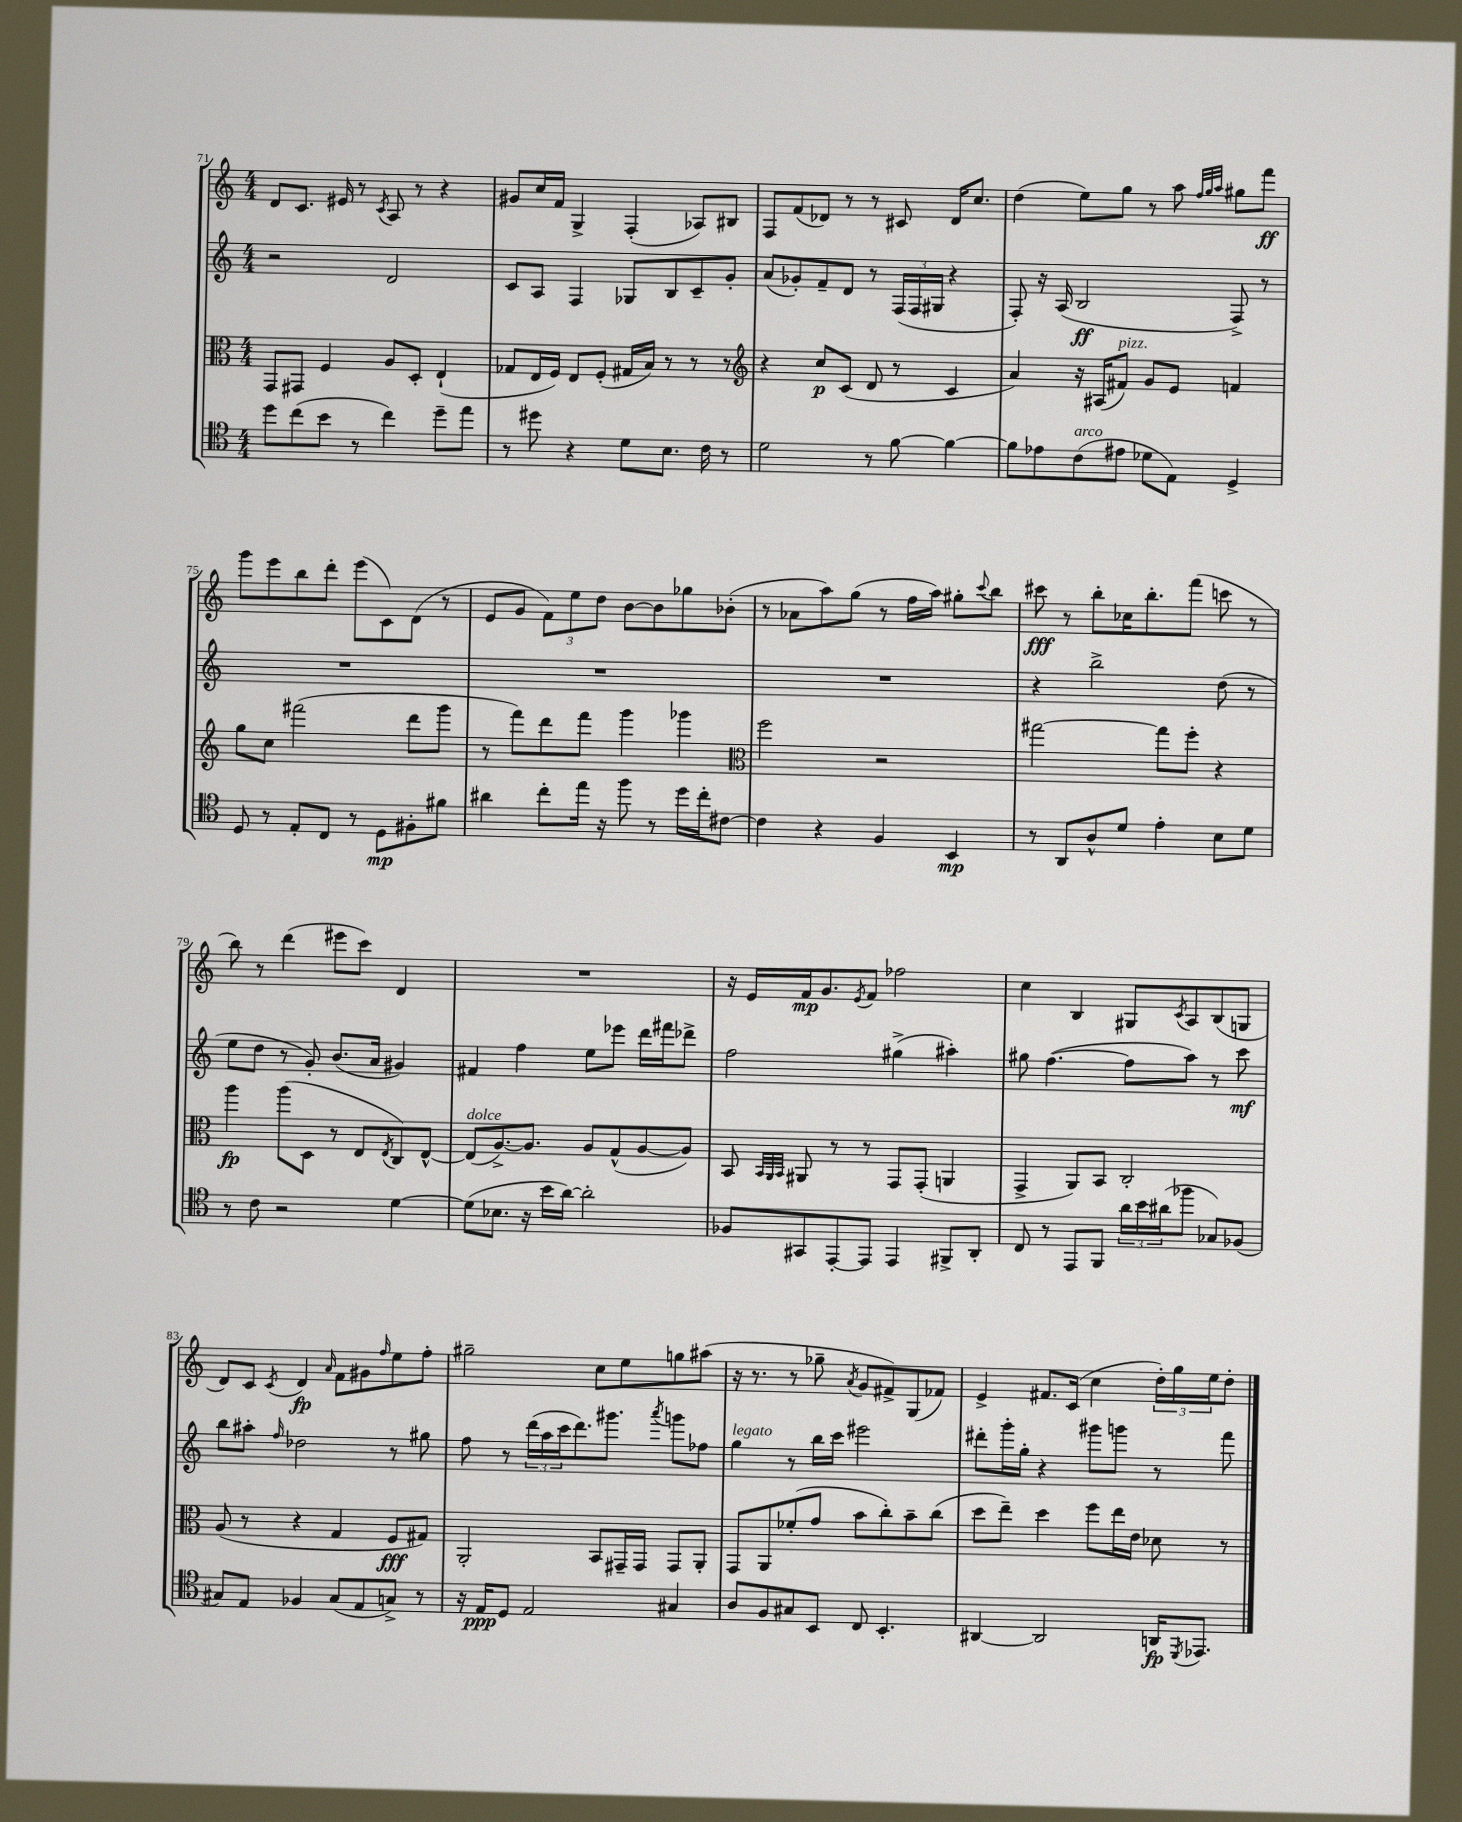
<<
\new StaffGroup <<
\new Staff = "s0" {
    \clef treble \key c \major \numericTimeSignature \time 4/4
    d'8 c'8. eis'16 r8 \acciaccatura { c'8 } a8 r8 r4 |
    gis'8 c''16 f'16 g4-> f4-.( aes8) bis8 |
    f8 f'8( des'8) r8 r8 cis'8 des'16 c''8. |
    d''4( e''8) g''8 r8 a''8 \grace { f''32 g''32 a''32 } gis''8 f'''8\ff |
    g'''8 e'''8 b''8 d'''8-. e'''8( c'8) d'8( r8 |
    e'8 g'8 \tuplet 3/2 { f'8) e''8 d''8 } b'8~ b'8 ges''8 bes'8-.( |
    r8 aes'8 a''8) g''8( r8 f''16 a''16) gis''8-. \appoggiatura { c'''8 } b''8 |
    cis'''8\fff r8 b''8-. ces''16 b''8.-. f'''8( c'''8 r8 |
    b''8) r8 d'''4( eis'''8 c'''8) d'4 |
    R1 |
    r16 e'16 f'16\mp g'8. \acciaccatura { e'8 } f'8 fes''2 |
    c''4 b4 gis8 \acciaccatura { c'8 } a8 b8( g8 |
    d'8) c'8 \acciaccatura { c'8 } d'4\fp \grace { a'16 } f'8 gis'8 \grace { f''16 } e''8 f''8-. |
    gis''2-- c''8 e''8 g''8 ais''8( |
    r16 r8. r8 ges''8-- \acciaccatura { a'8 } g'8 fis'8->) g8( fes'8) |
    e'4-> fis'8. c'16( c''4 \tuplet 3/2 { d''16-.) g''16 e''16 } d''8-. \bar "|." |
}
\new Staff = "s1" {
    \clef treble \key c \major \numericTimeSignature \time 4/4
    r2 d'2 |
    c'8 a8 f4 ges8 b8 c'8-- g'8-. |
    a'8( ges'8-.) f'8-- d'8 r8 \tuplet 3/2 { f16( f16 gis16 } r4 |
    f8-.) r16 a16( b2\ff f8->) r8 |
    R1 |
    R1 |
    R1 |
    r4 b''2-> d''8( r8 |
    e''8 d''8 r8 g'8-.) b'8.( a'16 gis'4) |
    fis'4 f''4 e''8 ees'''8 d'''16 fis'''16 des'''8-> |
    f''2 gis''4->( ais''4-.) |
    gis''8 f''4.~( f''8 a''8) r8 c'''8\mf |
    b''8 ais''8-. \grace { f''16 } des''2 r8 gis''8 |
    f''8 r8 \tuplet 3/2 { d'''16( a''16 c'''16 } d'''8.) gis'''8. \acciaccatura { a'''8 } g'''8 fes''8 |
    g''4^\markup { \italic "legato" } r8 b''16 c'''16 eis'''2 |
    dis'''8-. g'''16-. g''16-. r4 gis'''8 g'''8 r8 f'''8 \bar "|." |
}
\new Staff = "s2" {
    \clef alto \key c \major \numericTimeSignature \time 4/4
    g,8 gis,8 f4 a8 d8-. e4-!( |
    ges8 e16 f16) e8 f8-.( gis16 b16) r8 r8 r8 |
    \clef treble r4 c''8\p c'8( d'8 r8 c'4 |
    a'4) r16 ais16( fis'8^\markup { \italic "pizz." }) g'8 e'8 f'4 |
    g''8 c''8 fis'''2( d'''8 g'''8 |
    r8 f'''8) d'''8 f'''8 g'''4 ges'''4 |
    \clef alto f''2 r2 |
    gis''2~ gis''8 f''8-. r4 |
    a''4\fp a''8( d8 r8 e8 \acciaccatura { e8 } c8) e8~-^ |
    e8^\markup { \italic "dolce" }( a8.~->) a8. a8 g8-^( a8~ a8) |
    b,8 \grace { b,32 a,32 b,32 } ais,8 r8 r8 g,8 g,8-.( a,4 |
    g,4-> a,8) b,8 c2-. |
    a8( r8 r4 g4 f8\fff gis8) |
    a,2-. b,8 gis,16-- gis,16 gis,8 a,8-. |
    g,8 a,8 fes'8-.( g'8 b'8 c''8-.) b'8-- c''8( |
    d''8 e''8--) d''4 f''8 e''16 e'16 des'8 r8 \bar "|." |
}
\new Staff = "s3" {
    \clef tenor \key c \major \numericTimeSignature \time 4/4
    d''8 c''8( b'8 r8 c''4) d''8-- e''8 |
    r8 dis''8 r4 d'8 b8. c'16 r8 |
    d'2 r8 f'8~ f'4~ |
    f'8 ees'8 c'8^\markup { \italic "arco" }( eis'8 des'8 e8) d4-> |
    d8 r8 e8-. c8 r8 d8\mp fis8-. fis'8 |
    ais'4 c''8-. e''16 r16 f''8 r8 d''16 c''16-. cis'8~ |
    cis'4 r4 f4 b,4\mp |
    r8 a,8 a8-^ d'8 e'4-. b8 d'8 |
    r8 c'8 r2 d'4~ |
    d'8( bes8. r16 b'16 a'16~) a'2-. |
    fes8 gis,8 e,8~-. e,8 e,4 fis,8-> a,8-. |
    c8 r8 e,8 f,8 \tuplet 3/2 { a'16 b'16 ais'16( } fes''8 ges8) fes8( |
    gis8) e8 fes4 gis8( e8 g8->) r8 |
    r16 e16\ppp d8 e2 gis4 |
    a8 f8 gis8 b,8 c8 b,4.-. |
    ais,4~ ais,2 a,16\fp \acciaccatura { d,8 } ees,8. \bar "|." |
}
>>
>>
\layout { \context { \Score currentBarNumber = #71 } }
